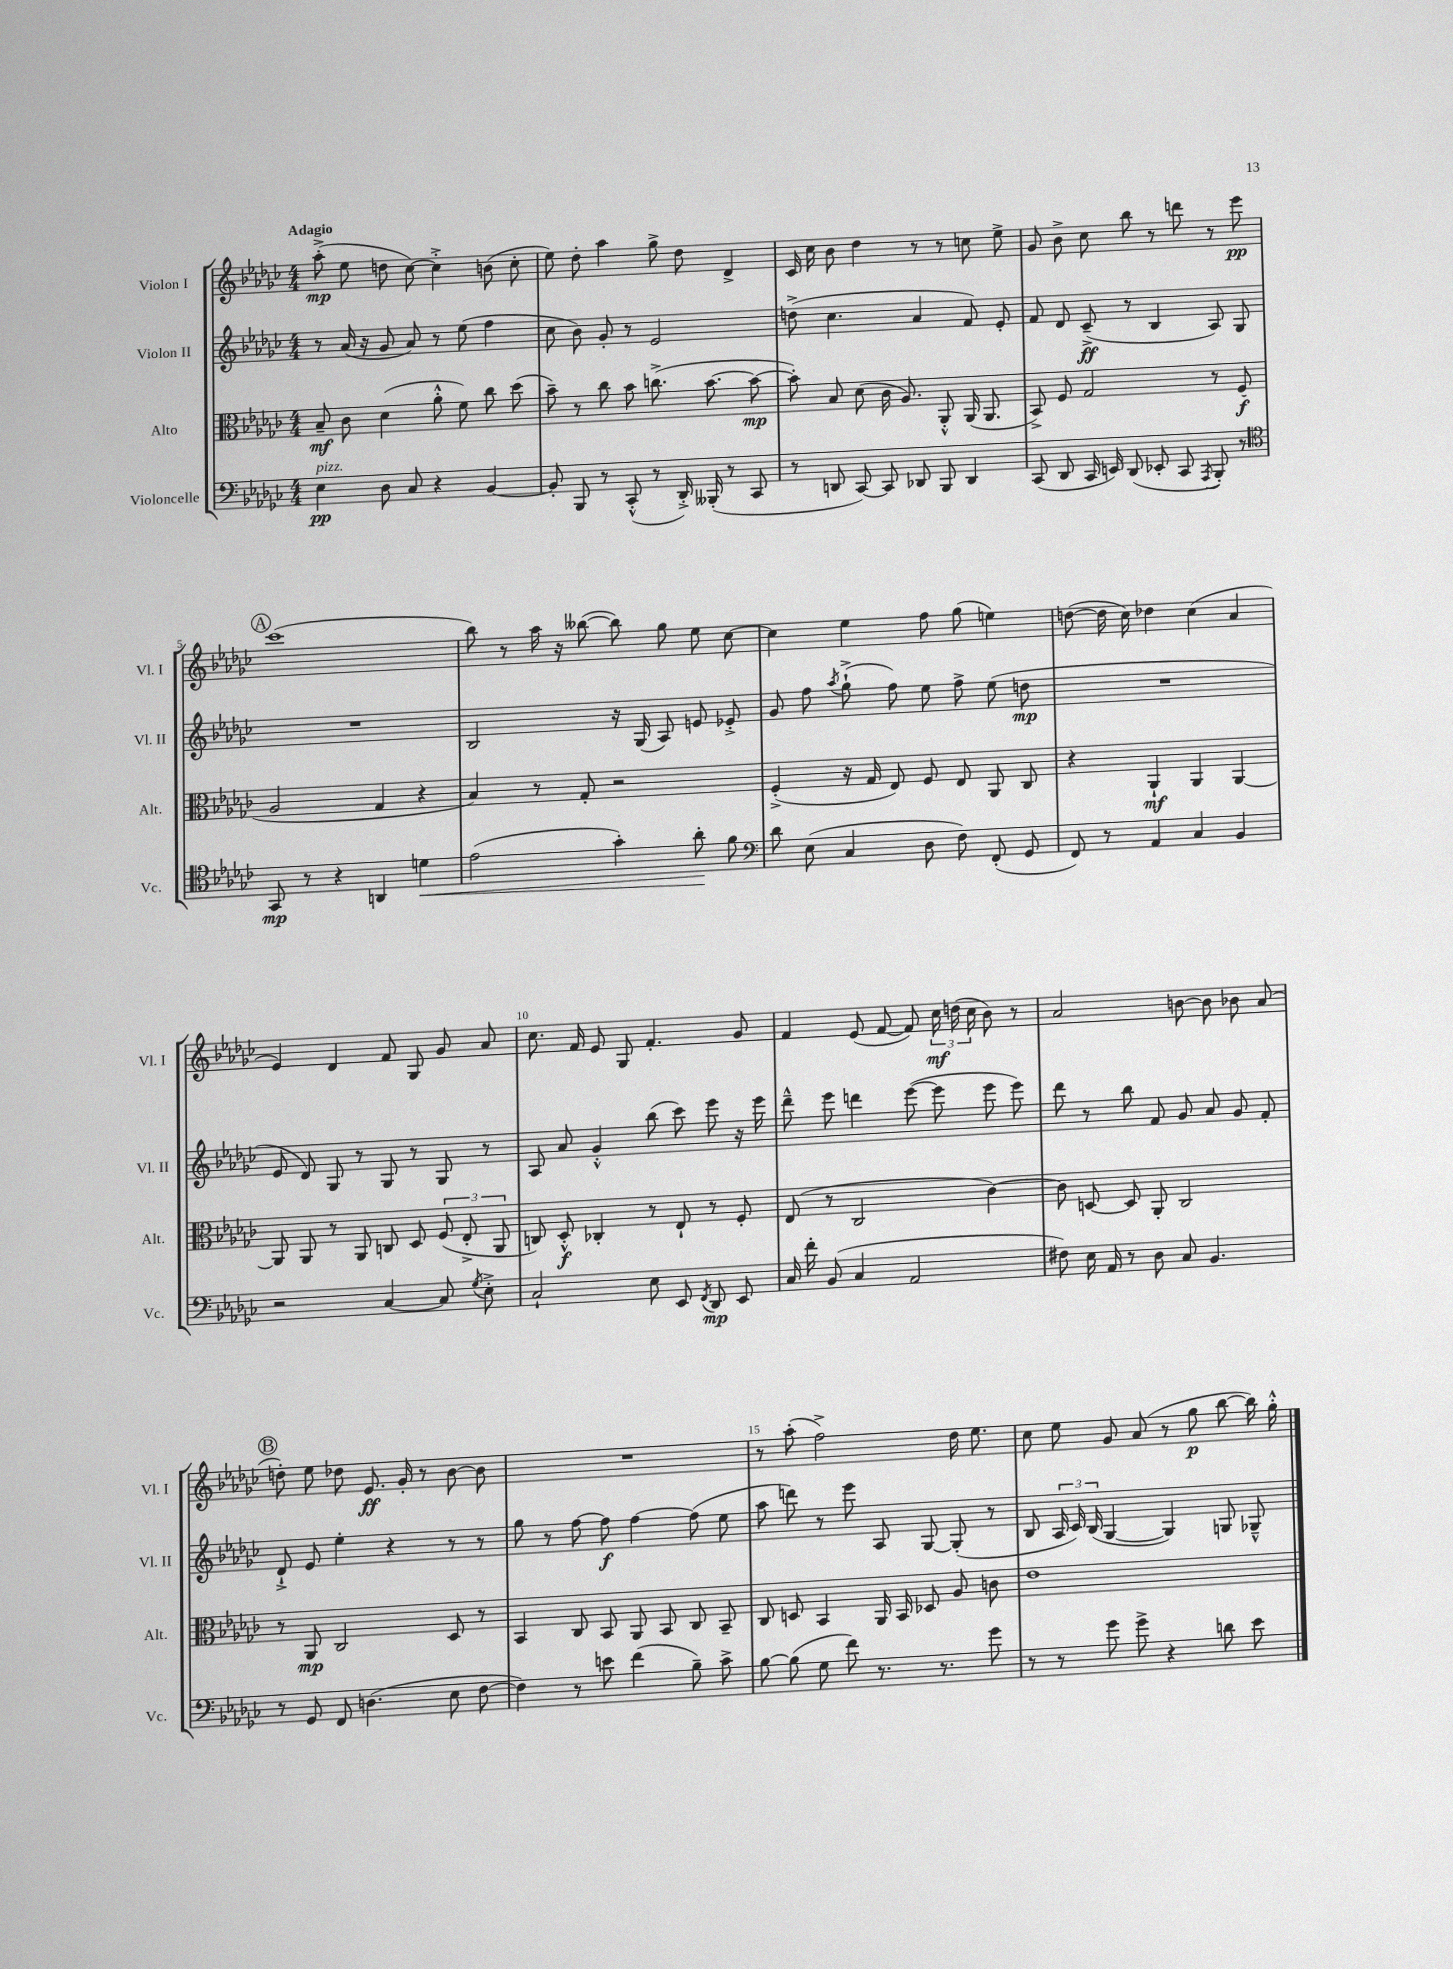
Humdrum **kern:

**kern	**dynam	**kern	**dynam	**kern	**dynam	**kern	**dynam
*part4	*part4	*part3	*part3	*part2	*part2	*part1	*part1
*staff4	*staff4	*staff3	*staff3	*staff2	*staff2	*staff1	*staff1
*I"Violoncelle	*	*I"Alto	*	*I"Violon II	*	*I"Violon I	*
*I'Vc.	*	*I'Alt.	*	*I'Vl. II	*	*I'Vl. I	*
*clefF4	*	*clefC3	*	*clefG2	*	*clefG2	*
*k[b-e-a-d-g-c-]	*	*k[b-e-a-d-g-c-]	*	*k[b-e-a-d-g-c-]	*	*k[b-e-a-d-g-c-]	*
*M4/4	*	*M4/4	*	*M4/4	*	*M4/4	*
=1	=1	=1	=1	=1	=1	=1	=1
!	!	!	!	!	!	!LO:TX:a:B:t=Adagio	!
!LO:TX:a:i:t=pizz.	!	!	!	!	!	!	!
4E-\	pp	8B-~/	mf	8r	.	(8aa-'^\	mp
.	.	8c-\	.	(16a-/	.	8ee-\	.
.	.	.	.	16r	.	.	.
8D-\	.	(4d-\	.	8g-/	.	8ddn\	.
8C-/	.	.	.	8a-/)	.	[8cc-\)	.
4r	.	8a-'^^\	.	8r	.	4cc-'^\]	.
.	.	8f\)	.	(8ee-\	.	.	.
[4BB-/	.	8cc-\	.	4ff\	.	(8bn\	.
.	.	(8dd-\	.	.	.	8cc-'\	.
=2	=2	=2	=2	=2	=2	=2	=2
8BB-'/]	.	8b-~\)	.	8cc-\	.	8ee-\)	.
8BBB-/	.	8r	.	8b-\)	.	8dd-'\	.
8r	.	8cc-\	.	8g-'/	.	4aa-\	.
(8CC-'^^/	.	8b-\	.	8r	.	.	.
8r	.	(8.ccn^\	.	2e-/	.	8gg-^\	.
16DD-'^/)	.	.	.	.	.	8dd-\	.
(16BBB--X'/	.	[8.b-\	.	.	.	.	.
8r	.	.	.	.	.	4d-^/	.
8CC-/	.	8b-\_	mp	.	.	.	.
=3	=3	=3	=3	=3	=3	=3	=3
8r	.	8b-'\])	.	(8ddn^\	.	16c-/	.
.	.	.	.	.	.	16cc-\	.
8DDn/	.	8B-/	.	4.cc-\	.	8b-\	.
[8CC-/)	.	(8d-\	.	.	.	4dd-\	.
8CC-/]	.	16c-\	.	.	.	.	.
.	.	8.A-/)	.	.	.	.	.
8DD-X/	.	.	.	4a-/	.	8r	.
8BBB-/	.	8AA-'^^/	.	.	.	8r	.
4DD-/	.	(16AA-/	.	8f/)	.	8ccn\	.
.	.	8.AA-/	.	.	.	.	.
.	.	.	.	8e-'/	.	8ee-^\	.
=4	=4	=4	=4	=4	=4	=4	=4
(8CC-/	.	8BB-^/)	.	8f/	.	8g-/	.
8DD-/	.	8F/	.	8d-/	.	8b-^\	.
16CC-/	.	2G-/	.	(8c-~^/	ff	8cc-\	.
16EEn/)	.	.	.	.	.	.	.
(8DD-/	.	.	.	8r	.	8bb-\	.
8EE-X'/	.	.	.	4B-/	.	8r	.
8CC-/	.	.	.	.	.	8dddn\	.
8qAAA-/	.	.	.	.	.	.	.
8BBB-'/)	.	8r	.	8A-/)	.	8r	.
8r	.	(8F/	f	8G-/	.	8eee-\	pp
!!LO:LB:g=z
!!LO:REH:place=s1:t=A
=5	=5	=5	=5	=5	=5	=5	=5
*clefC4	*	*	*	*	*	*	*
8GG-/	mp	2A-/	.	1r	.	(1ccc-	.
8r	.	.	.	.	.	.	.
4r	.	.	.	.	.	.	.
4AAn/	.	4G-/	.	.	.	.	.
!	!LO:HP:b	!	!	!	!	!	!
4dn\	<	4r	.	.	.	.	.
=6	=6	=6	=6	=6	=6	=6	=6
(2e-\	.	4B-/)	.	2B-/	.	8bb-\)	.
.	.	.	.	.	.	8r	.
.	.	8r	.	.	.	16aa-\	.
.	.	.	.	.	.	16r	.
.	.	8G-'/	.	.	.	([8bb--X\	.
4g-'\)	.	2r	.	16r	.	8bb--\])	.
.	.	.	.	(16G-/	.	.	.
.	.	.	.	8A-/)	.	8gg-\	.
8a-'\	.	.	.	8en/	.	8ee-\	.
8f\	[	.	.	8e-X'^/	.	[8cc-\	.
=7	=7	=7	=7	=7	=7	=7	=7
*clefF4	*	*	*	*	*	*	*
8d-\	.	(4F'^/	.	8g-/	.	4cc-\]	.
(8E-\	.	.	.	8ff\	.	.	.
.	.	.	.	8qaa-/	.	.	.
4C-/	.	16r	.	(8gg-`^\	.	4ee-\	.
.	.	16G-/	.	.	.	.	.
.	.	8E-/)	.	8ff\)	.	.	.
8D-\	.	8F/	.	8ee-\	.	8ff\	.
8F\)	.	8E-/	.	8ff^\	.	(8gg-\	.
(8FF'/	.	8AA-/	.	(8ee-\	.	4een\)	.
8GG-/	.	8C-/	.	8ddn\	mp	.	.
=8	=8	=8	=8	=8	=8	=8	=8
8FF/)	.	4r	.	1r	.	([8ddn\	.
8r	.	.	.	.	.	16dd\]	.
.	.	.	.	.	.	16cc-\)	.
4AA-/	.	4AA-`/	mf	.	.	4dd-X\	.
4C-/	.	4AA-/	.	.	.	(4cc-\	.
4BB-/	.	[4AA-/	.	.	.	4a-/	.
!!LO:LB:g=z
=9	=9	=9	=9	=9	=9	=9	=9
2r	.	8AA-/]	.	8e-/	.	4e-/)	.
.	.	8AA-/	.	8d-/)	.	.	.
.	.	8r	.	8G-/	.	4d-/	.
.	.	8AA-/	.	8r	.	.	.
[4C-/	.	8Cn/	.	8G-/	.	8f/	.
.	.	8D-/	.	8r	.	8G-/	.
8C-/]	.	(12F/	.	8G-/	.	8g-/	.
.	.	12E-'^/	.	.	.	.	.
8qG-/	.	.	.	.	.	.	.
8E-'^\	.	.	.	8r	.	8a-/	.
.	.	12AA-/	.	.	.	.	.
=10	=10	=10	=10	=10	=10	=10	=10
2C-`/	.	8Cn/)	.	8A-/	.	8.cc-\	.
.	.	8D-'^^/	f	8a-/	.	.	.
.	.	.	.	.	.	16f/	.
.	.	4C-X'/	.	4g-'^^/	.	8e-/	.
.	.	.	.	.	.	8G-/	.
8E-\	.	8r	.	(8bb-\	.	4.f'/	.
8EE-/	.	8E-`/	.	8ccc-\)	.	.	.
8qFF/	.	.	.	.	.	.	.
8DD-/	mp	8r	.	8eee-\	.	.	.
8EE-/	.	8F'/	.	16r	.	8g-/	.
.	.	.	.	16eee-\	.	.	.
=11	=11	=11	=11	=11	=11	=11	=11
16C-/	.	(8E-/	.	8ddd-~^^\	.	4f/	.
16f'\	.	.	.	.	.	.	.
(8BB-/	.	8r	.	8eee-\	.	.	.
4C-/	.	2C-/	.	4dddn\	.	(8e-/	.
.	.	.	.	.	.	[8f/	.
2AA-/	.	.	.	([8eee-\	.	8f/])	.
.	.	.	.	8eee-\]	.	24cc-\	mf
.	.	.	.	.	.	(24ddn\	.
.	.	.	.	.	.	24cc-\	.
.	.	[4c-\)	.	8eee-\	.	8b-\)	.
.	.	.	.	8eee-\)	.	8r	.
=12	=12	=12	=12	=12	=12	=12	=12
8F#X\)	.	8c-\]	.	8ddd-\	.	2a-/	.
16E-\	.	[8Dn/	.	8r	.	.	.
16AA-/	.	.	.	.	.	.	.
8r	.	8D/]	.	8bb-\	.	.	.
8D-\	.	8AA-'/	.	8f/	.	.	.
8C-/	.	2C-/	.	8g-/	.	[8bn\	.
4.BB-/	.	.	.	8a-/	.	8b\]	.
.	.	.	.	8g-/	.	8b-X\	.
.	.	.	.	8f'/	.	(8a-/	.
!!LO:LB:g=z
!!LO:REH:place=s1:t=B
=13	=13	=13	=13	=13	=13	=13	=13
8r	.	8r	.	8d-`^/	.	8ddn'\)	.
8GG-/	.	8AA-/	mp	8e-/	.	8ee-\	.
8FF/	.	2C-/	.	4ee-'\	.	8dd-X\	.
(4.Dn\	.	.	.	.	.	8.e-/	ff
.	.	.	.	4r	.	.	.
.	.	.	.	.	.	16g-'/	.
.	.	.	.	.	.	8r	.
8E-\	.	8D-/	.	8r	.	[8b-\	.
[8F\	.	8r	.	8r	.	8b-\]	.
=14	=14	=14	=14	=14	=14	=14	=14
4F\])	.	4BB-/	.	8gg-\	.	1r	.
.	.	.	.	8r	.	.	.
8r	.	8C-/	.	[8ff\	.	.	.
8en\	.	8BB-/	.	8ff\]	f	.	.
(4f\	.	8AA-/	.	[4ff\	.	.	.
.	.	8BB-/	.	.	.	.	.
8B-~\)	.	8C-/	.	(8ff\]	.	.	.
8c-^\	.	8BB-~/	.	8ee-\	.	.	.
=15	=15	=15	=15	=15	=15	=15	=15
[8B-\	.	8C-/	.	8aa-\	.	8r	.
(8B-\]	.	8Dn/	.	8dddn\)	.	(8aa-'\	.
8G-\	.	4BB-/	.	8r	.	2ff^\)	.
8f\)	.	.	.	8eee-\	.	.	.
8.r	.	16AA-/	.	8A-/	.	.	.
.	.	16BB-/	.	.	.	.	.
.	.	8D-X/	.	[8G-/	.	.	.
8.r	.	.	.	.	.	.	.
.	.	8A-/	.	(8G-'/]	.	16dd-\	.
.	.	.	.	.	.	8.ee-\	.
8g-\	.	8cn\	.	8r	.	.	.
=16	=16	=16	=16	=16	=16	=16	=16
8r	.	1e-	.	8B-/	.	8cc-\	.
8r	.	.	.	24A-/	.	8ee-\	.
.	.	.	.	24c-/)	.	.	.
.	.	.	.	(24B-/	.	.	.
8g-\	.	.	.	[4G-/	.	8g-/	.
8g-^\	.	.	.	.	.	(8a-/	.
4r	.	.	.	4G-/])	.	8r	.
.	.	.	.	.	.	8gg-\	p
8dn\	.	.	.	8Gn/	.	[8bb-\	.
8e-\	.	.	.	8G-X~^^/	.	16bb-\])	.
.	.	.	.	.	.	16gg-'^^\	.
==	==	==	==	==	==	==	==
*-	*-	*-	*-	*-	*-	*-	*-
